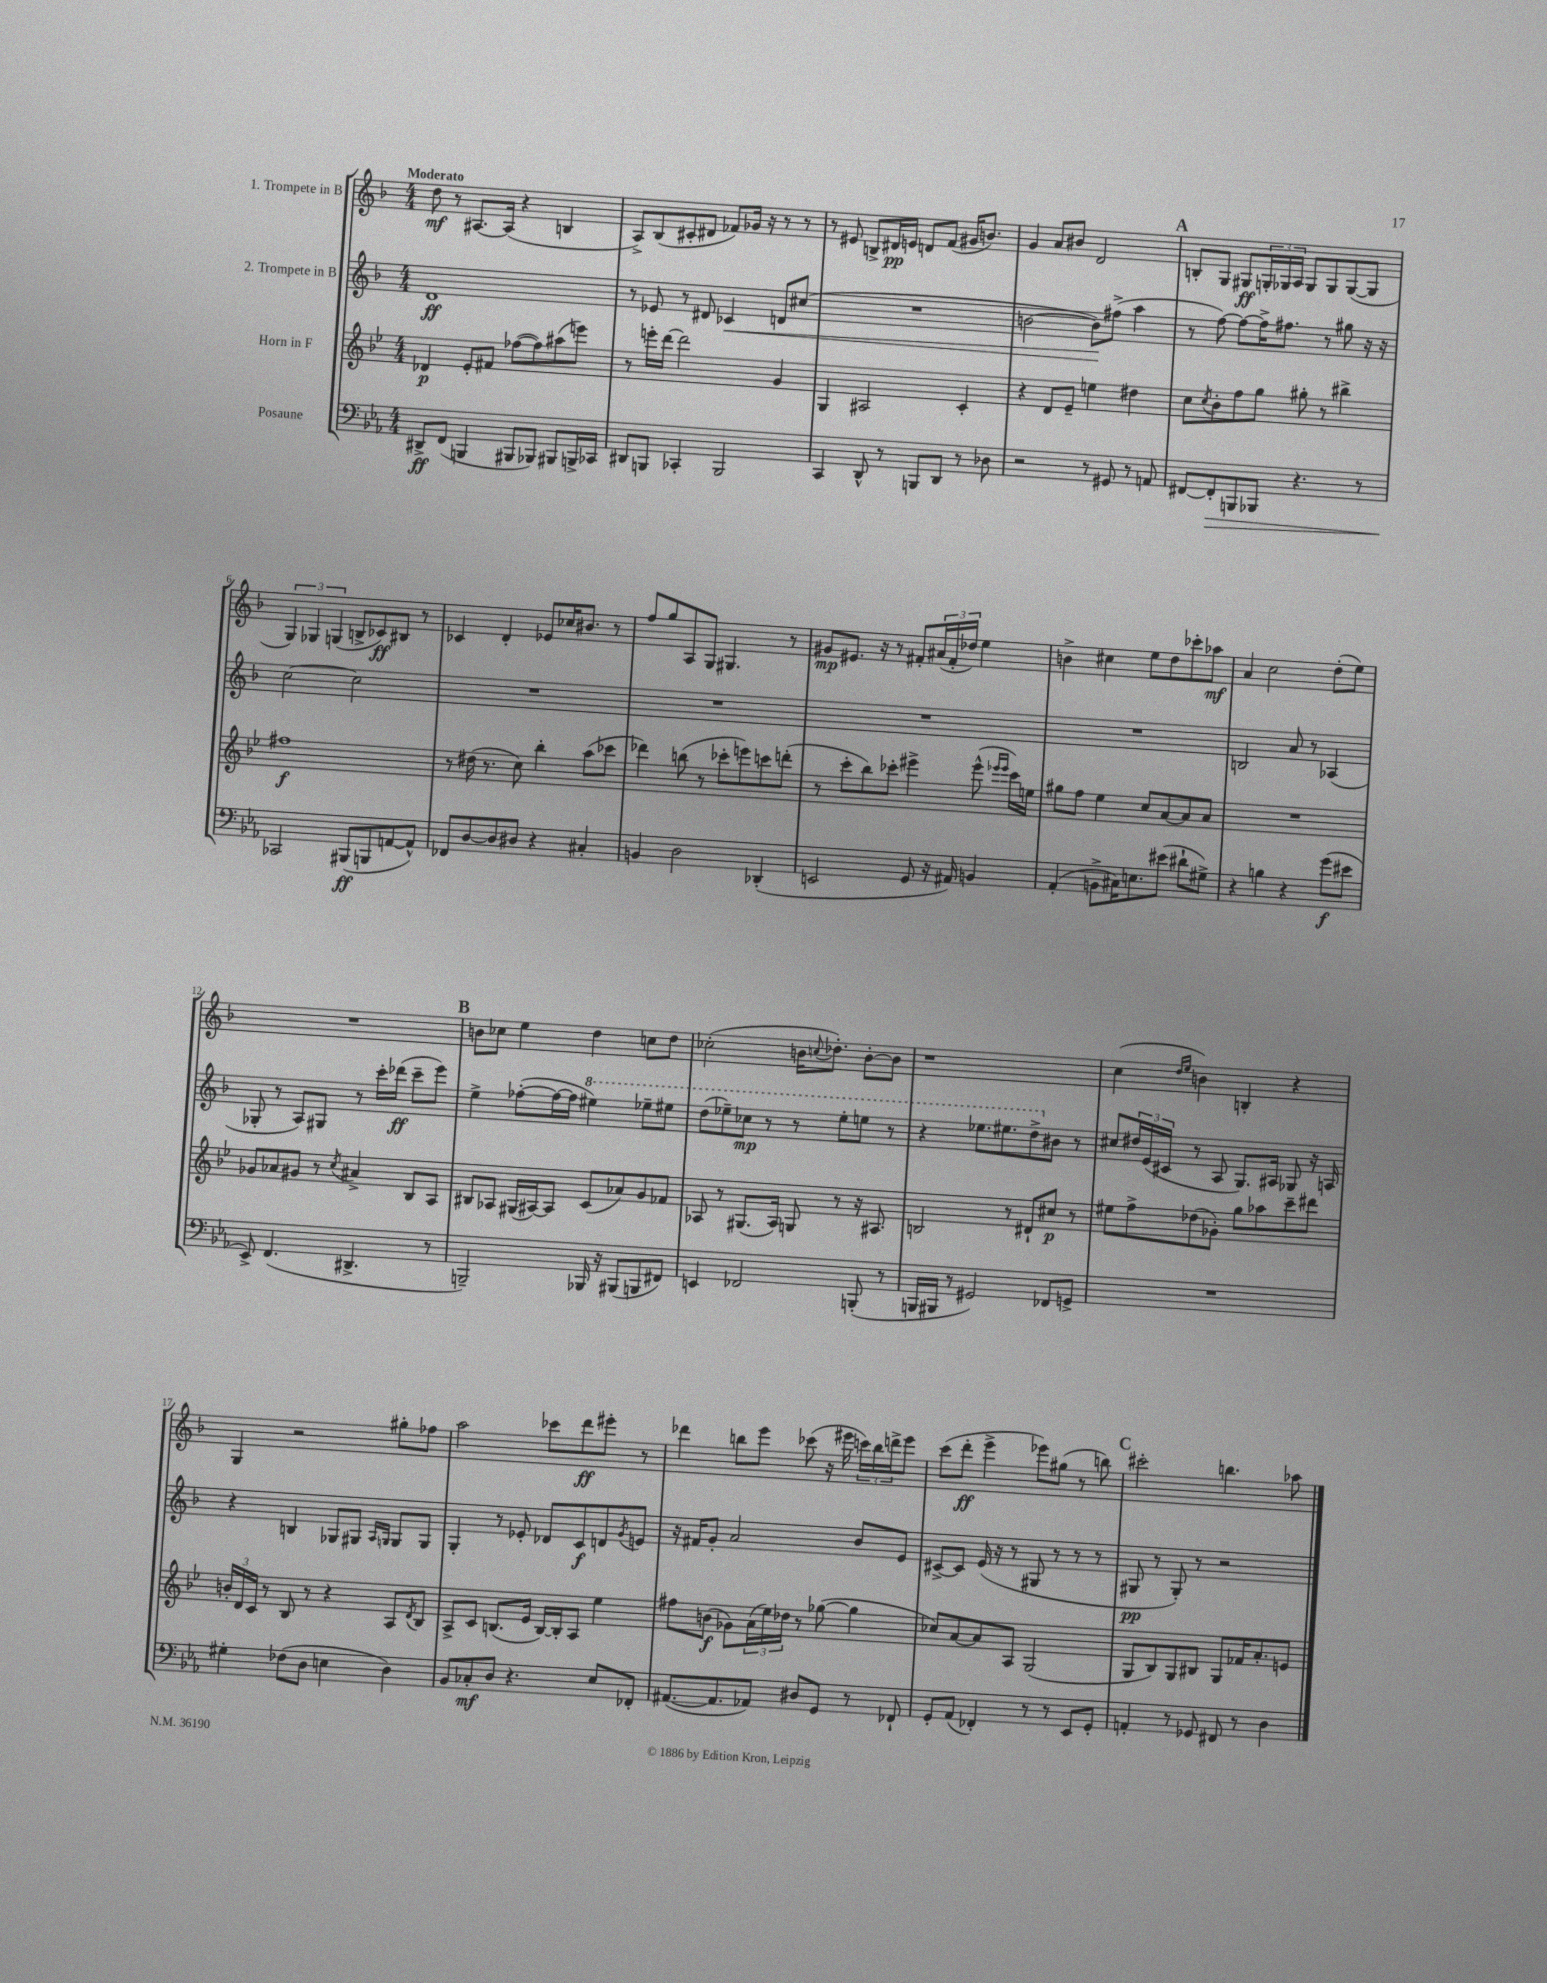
<<
\new StaffGroup <<
\new Staff = "s0" \with { instrumentName = "1. Trompete in B" } {
    \clef treble \key f \major \numericTimeSignature \time 4/4 \tempo "Moderato"
    d''8\mf r8 ais8.~ ais16( r4 b4 |
    a8->) bes8( cis'8-. dis'8 fes'8) ges'16 r16 r8 r8 |
    r8 eis'8 b8-> dis'16\pp e'16 d'8 f'8( gis'16 b'8.) |
    g'4 a'8 bis'8 d'2 |
    \mark \markup { \bold "A" } b8-. g8 gis8\ff \tuplet 3/2 { g16-. ges16 a16 } ges8 ges8 ges8~( ges8 |
    \tuplet 3/2 { g4) ges4 g4( } b8-> ces'8\ff) bis8 r8 |
    ces'4 d'4-. ees'8 ces''16 bis'8. r8 |
    f''8 g''8 a8 g8 gis4. r8 |
    gis'8\mp eis'8. r16 r8 fis'8-. \tuplet 3/2 { ais'16( fis'16-. des''16) } e''4 |
    b'4-> cis''4 e''8 d''8 ces'''8-. aes''8\mf |
    a'4 c''2 d''8-.( e''8) |
    R1 |
    \mark \markup { \bold "B" } b'8 ces''8 e''4 d''4 c''8 d''8 |
    ces''2-.( b'16 \appoggiatura { c''8 } des''8.-.) b'8~-. b'8 |
    r1 |
    c''4( \grace { d''16 e''16 } b'4) b4-. r4 |
    g4 r2 gis''8-. fes''8 |
    a''2 ces'''8 d'''8\ff eis'''8-. r8 |
    des'''4 b''8 e'''8 ces'''8( r16 eis'''16 \tuplet 3/2 { c'''16) b''16 d'''16-> } eis'''8 |
    c'''8( d'''8-.\ff e'''4-> ees'''8) gis''8( r8 b''8) |
    \mark \markup { \bold "C" } cis'''2-. b''4. aes''8 \bar "|." |
}
\new Staff = "s1" \with { instrumentName = "2. Trompete in B" } {
    \clef treble \key f \major \numericTimeSignature \time 4/4
    d'1\ff |
    r8 ees'8 r8 dis'8 ces'4\< d'8 cis''8( |
    R1 |
    b'2~ b'8\!) fis''8->( a''4 |
    \mark \markup { \bold "A" } r8 f''8~) f''8~ f''16-> fis''8. r8 gis''8 r16 r16 |
    c''2~ c''2 |
    R1 |
    R1 |
    R1 |
    R1 |
    b2 a'8 r8 aes4( |
    ges8-. r8 a8) gis8 r8 c'''16-. des'''16\ff( c'''8-- e'''8) |
    \mark \markup { \bold "B" } e''4-> fes''8~-.( fes''16~ fes''16 \ottava #1 eis'''4) ees'''8-- eis'''8 |
    d'''8( ees'''8--) ces'''8\mp r8 r8 ees'''8-. e'''8 r8 |
    r4 ees'''8. eis'''8. d'''8-> \ottava #0 bis'8 r8 |
    cis''8 \tuplet 3/2 { dis''16 e'16( cis'16 } r8 a8 g8.) ais16 ges8 r16 a16 |
    r4 b4 ges8 gis8 \grace { a16 g16 } g8 g8 |
    g4-. r8 ees'8-. des'8 c'8\f d'8 \acciaccatura { g'8 } e'8 |
    r16 fis'16 g'8-. a'2 bes'8 e'8 |
    cis'8~-> cis'8 e'16( r16 r8 gis8 r8 r8 r8 |
    \mark \markup { \bold "C" } gis8\pp r8 gis8-.) r8 r2 \bar "|." |
}
\new Staff = "s2" \with { instrumentName = "Horn in F" } {
    \clef treble \key bes \major \numericTimeSignature \time 4/4
    des'4\p ees'8-. fis'8 fes''8~( fes''8) ais''8( e'''8) |
    r8 e'''16-. d'''16~ d'''2 g'4 |
    g4 ais2 c'4-. |
    r4 d'8 ees'8-- e''4 dis''4 |
    \mark \markup { \bold "A" } c''8 \acciaccatura { c''8 } bes'8-. f''8 g''8 gis''8-. r8 bis''4-> |
    fis''1\f |
    r8 dis''16( r8. c''8) bes''4-. a''8( ces'''8 |
    des'''4) b''8( r8 ces'''8-. e'''8) c'''8 d'''8-.( |
    r8 c'''8-. bes''8) ces'''8-. eis'''4-> eis'''8-^( \grace { ees'''16 ees'''16 } ces'''16) e''16 |
    gis''8 f''8 ees''4 c''8 a'8~ a'8 a'8 |
    R1 |
    ges'8 aes'8 gis'8 r8 \acciaccatura { c''8 } ais'4-> bes8 a8 |
    \mark \markup { \bold "B" } bis8 aes8 gis16( ais16~) ais8 c'8( aes'8) g'8 fes'8 |
    aes8 r8 gis8.( aes16) g8 r8 r16 ais8. |
    b2 r8 dis'8-! cis''8\p r8 |
    eis''8 f''8-> des''8( ges'8-.) g''8 aes''8 c'''8-- dis'''8 |
    \tuplet 3/2 { b'16-. d'16 c'16 } r8 bes8 r8 r4 a8 \acciaccatura { d'8 } bes8 |
    a8-> c'8 b8.( ees'16 b16~) b16-. a8 ees''4 |
    fis''8 b'8\f( ges'8) \tuplet 3/2 { a'16( ees''16) des''16 } r8 ges''8~( ges''4 |
    ces''8) a'8~ a'8 a8 g2( |
    \mark \markup { \bold "C" } g8 bes8) g8 bis8 g8 fes'16 a'8.-. e'8 \bar "|." |
}
\new Staff = "s3" \with { instrumentName = "Posaune" } {
    \clef bass \key ees \major \numericTimeSignature \time 4/4
    dis,8->\ff f,8( b,,4 bis,,8 bes,,8) bis,,8 b,,16-> ces,16 |
    dis,8 b,,8 ces,4-. b,,2 |
    c,4 d,8-^ r8 b,,8 d,8 r8 des8 |
    r2 r8 gis,8 r8 a,8 |
    \mark \markup { \bold "A" } fis,8~ fis,8-.\> b,,8 bes,,8 r4. r8 |
    ces,2\! bis,,8\ff( b,,8 a,8~ a,8-^) |
    fes,8 d8~ d8 dis8 r4 cis4-. |
    b,4 d2 des,4-.( |
    e,2 g,8 r16 ais,16) b,4 |
    aes,4-.( b,8-> cis16) e8. eis'8( dis'8-! gis8->) |
    r4 b4 r4 g'8\f( eis'8 |
    ees,8->) f,4.( dis,4.-> r8 |
    \mark \markup { \bold "B" } b,,2--) bes,,16 r16 bis,,8( b,,8 fis,8) |
    e,4 fes,2 b,,8-.( r8 |
    b,,16 bis,,16 r8 gis,2) fes,8 g,8-> |
    R1 |
    gis4-. fes8( d8 e4 d4) |
    bes,8 ces8-.\mf d8 r4. ees8 fes,8-. |
    ais,8.~( ais,8. aes,8) dis8 g,8 r8 fes,8-! |
    g,8-. aes,8( fes,4-.) r8 r8 ees,8 g,8-. |
    \mark \markup { \bold "C" } a,4-. r8 ges,8 fis,8 r8 d4 \bar "|." |
}
>>
>>
